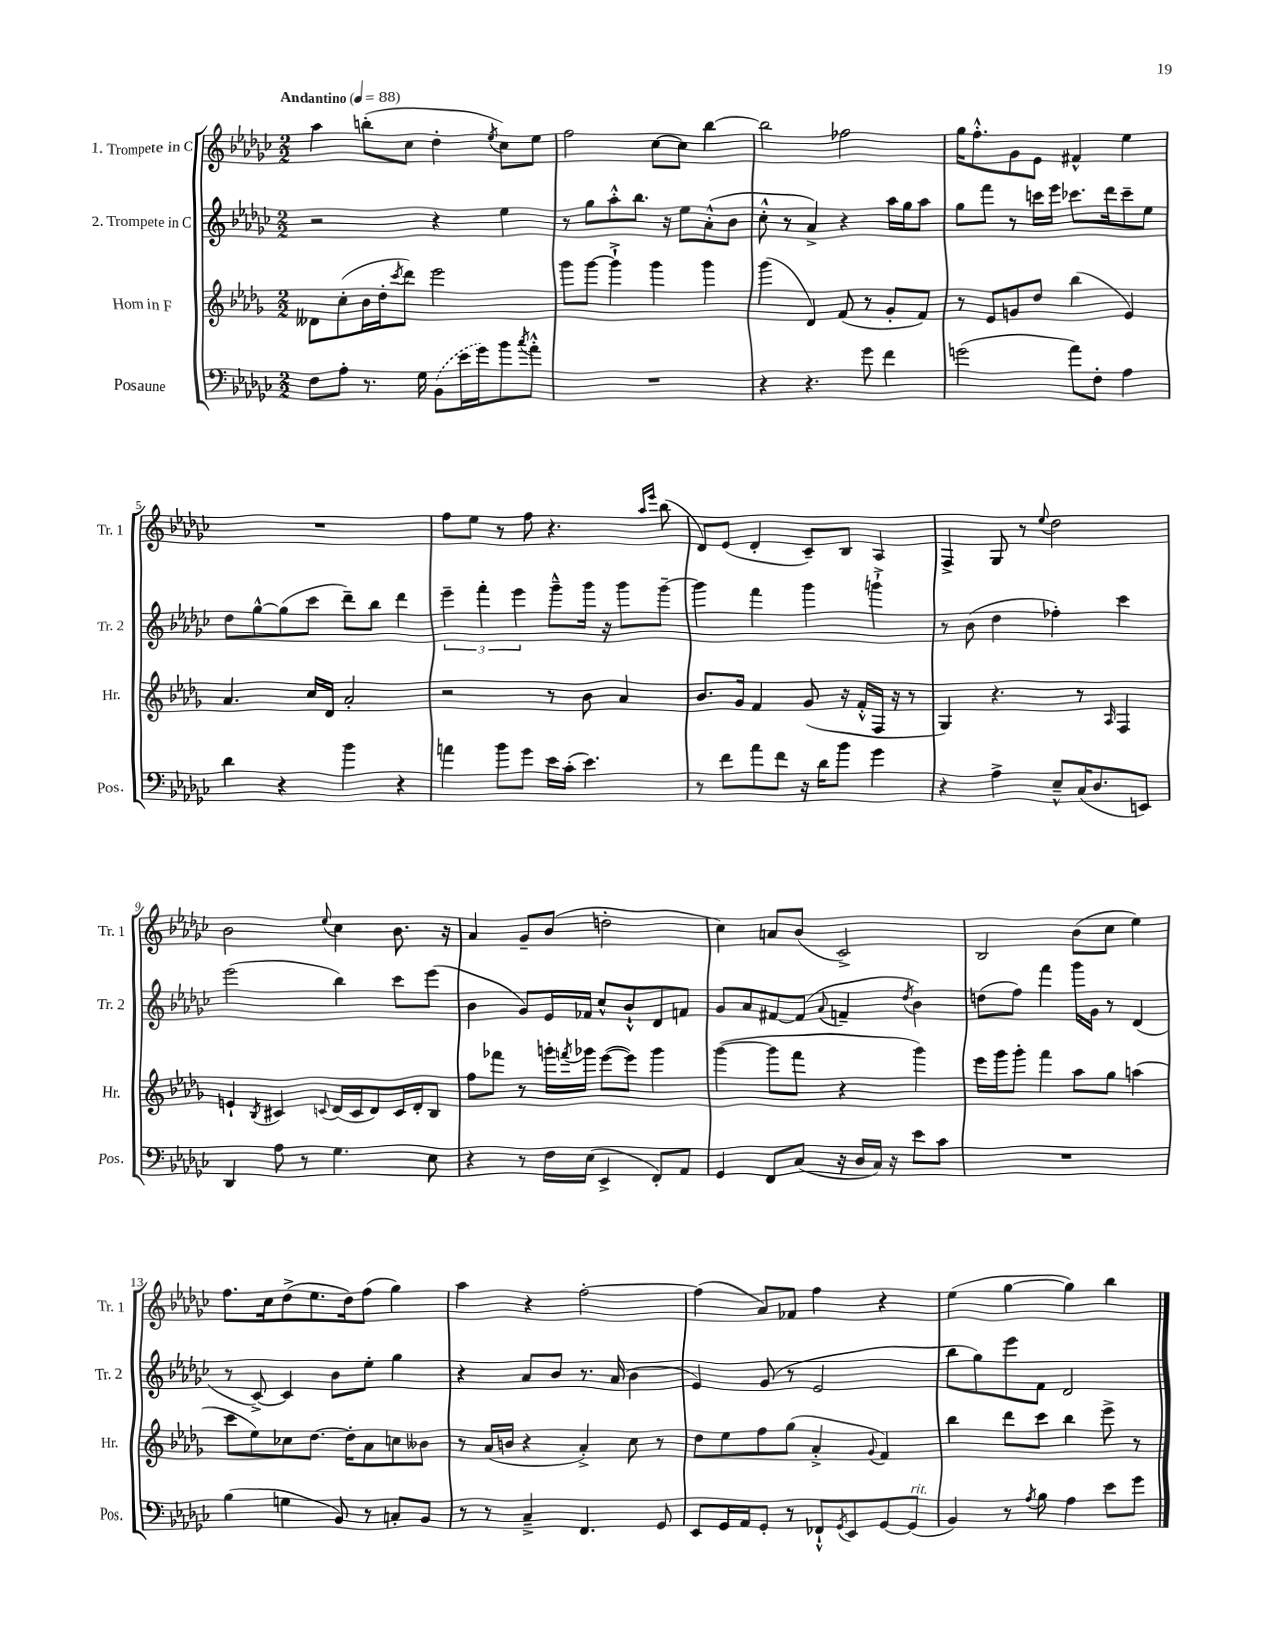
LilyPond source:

<<
\new StaffGroup <<
\new Staff = "s0" \with { instrumentName = "1. Trompete in C" shortInstrumentName = "Tr. 1" } {
    \clef treble \key ges \major \numericTimeSignature \time 2/2 \tempo "Andantino" 4 = 88
    aes''4 b''8-.( ces''8 des''4-. \acciaccatura { ees''8 } ces''8) ees''8 |
    f''2 ces''8~ ces''8 bes''4~ |
    bes''2 fes''2 |
    ges''16 f''8.-.-^ ges'8 ees'8 fis'4-^ ees''4 |
    R1 |
    f''8 ees''8 r8 f''8 r4. \grace { aes''16 ees'''16 } bes''8( |
    des'8) ees'8( des'4-. ces'8--) bes8 aes4 |
    f4-> ges8 r8 \appoggiatura { ees''8 } des''2 |
    bes'2 \appoggiatura { ees''8 } ces''4 bes'8. r16 |
    aes'4 ges'8-- bes'8( d''2-. |
    ces''4) a'8 bes'8( ces'2->) |
    bes2 bes'8( ces''8 ees''4) |
    f''8. ces''16 des''8->( ees''8. des''16) f''8( ges''4) |
    aes''4 r4 f''2~-. |
    f''4( aes'8) fes'8 f''4 r4 |
    ees''4( ges''4~ ges''4) bes''4 \bar "|." |
}
\new Staff = "s1" \with { instrumentName = "2. Trompete in C" shortInstrumentName = "Tr. 2" } {
    \clef treble \key ges \major \numericTimeSignature \time 2/2
    r2 r4 ees''4 |
    r8 ges''8 aes''8-.-^ bes''8. r16 ees''8 aes'8-.-^( bes'8 |
    ces''8-.-^ r8 aes'4->) r4 aes''16 ges''16 aes''8 |
    ges''8 f'''8 r8 c'''16 ees'''16 ces'''8. des'''16 ces'''8-- ees''8 |
    des''8 ges''8~-^ ges''8( ces'''8 des'''8--) bes''8 des'''4 |
    \tuplet 3/2 { ees'''4-- f'''4-. ees'''4 } ges'''8---^ ges'''16 r16 ges'''8 ges'''8~-- |
    ges'''4 f'''4 ges'''4 g'''4-!-> |
    r8 bes'8( des''4 fes''4-.) ces'''4 |
    ees'''2( bes''4) ces'''8 ees'''8( |
    bes'4 ges'8) ees'16 fes'16 ces''8-^ bes'8-!-^ des'8 f'8 |
    ges'8 aes'8 fis'8~ fis'8( \appoggiatura { aes'8 } f'4-- \acciaccatura { des''8 } bes'4) |
    d''8( f''8) f'''4 ges'''16 ges'16 r8 des'4( |
    r8 ces'8~->) ces'4 bes'8 ees''8-. ges''4 |
    r4 aes'8 bes'8 r8. aes'16( bes'4 |
    ees'4) ges'8( r8 ees'2 |
    bes''8 ges''8) ees'''8 f'8 des'2 \bar "|." |
}
\new Staff = "s2" \with { instrumentName = "Horn in F" shortInstrumentName = "Hr." } {
    \clef treble \key des \major \numericTimeSignature \time 2/2
    deses'8 c''8-.( bes'16 des''16-. \acciaccatura { c'''8 } des'''8) ees'''2 |
    ges'''8 ges'''8~ ges'''4-!-> ges'''4 ges'''4 |
    ges'''4( des'4) f'8( r8 ges'8-. f'8) |
    r8 ees'8 g'8 des''8 bes''4( ees'4) |
    aes'4. c''16 des'16 aes'2-. |
    r2 r8 bes'8 aes'4 |
    bes'8. ges'16 f'4 ges'8( r16 f'16-.-^ f16 r16 r8 |
    ges4) r4. r8 \grace { aes16 } f4 |
    e'4-! \acciaccatura { bes8 } cis'4 \appoggiatura { c'8 } des'16( c'16 des'8) c'16 des'16-. bes8 |
    f''8 fes'''8 r8 g'''16-. \acciaccatura { f'''8 } ges'''16 ees'''8~( ees'''8) ges'''4 |
    ges'''4~( ges'''8 f'''8 r4 ges'''4) |
    ees'''16 ges'''16 ges'''8-. f'''4 aes''8 ges''8 a''4( |
    c'''8 ees''8) ces''8 des''8.~ des''16-. aes'8 c''8 beses'8 |
    r8 aes'16( b'16 r4 aes'4-.->) c''8 r8 |
    des''8 ees''8 f''8 ges''8( aes'4-.-> \appoggiatura { ges'8 } f'4) |
    bes''4 des'''8 c'''8 bes''4 ees'''8-> r8 \bar "|." |
}
\new Staff = "s3" \with { instrumentName = "Posaune" shortInstrumentName = "Pos." } {
    \clef bass \key ges \major \numericTimeSignature \time 2/2
    f8 aes8-. r8. ges16 \once \slurDashed bes,8( ees'16 ges'16) bes'8 \acciaccatura { ces''8 } aes'8-.-^ |
    R1 |
    r4 r4. ges'8 f'4 |
    g'2( aes'8) f8-. aes4 |
    des'4 r4 bes'4 r4 |
    a'4 bes'8 ges'8 ees'16 ces'16-.( ees'4.) |
    r8 f'8 aes'8 f'8 r16 des'16 bes'8 ges'4 |
    r4 aes4-> ees8---^ ces16( des8. e,8) |
    des,4 aes8 r8 ges4. ees8 |
    r4 r8 f16 ees16( ees,4-> f,8-.) aes,8 |
    ges,4 f,8 ces8( r16 des16 ces16) r16 ees'8 ces'8 |
    R1 |
    bes4( g4 bes,8) r8 c8-. bes,8 |
    r8 r8 ces4---> f,4. ges,8 |
    ees,8 ges,16 aes,16 ges,8-. r8 fes,8-!-^ \acciaccatura { ges,8 } ees,8 ges,8~ ges,8^\markup { \italic "rit." }( |
    bes,4) r8 \acciaccatura { aes8 } bes8 aes4 ees'8 ges'8 \bar "|." |
}
>>
>>
